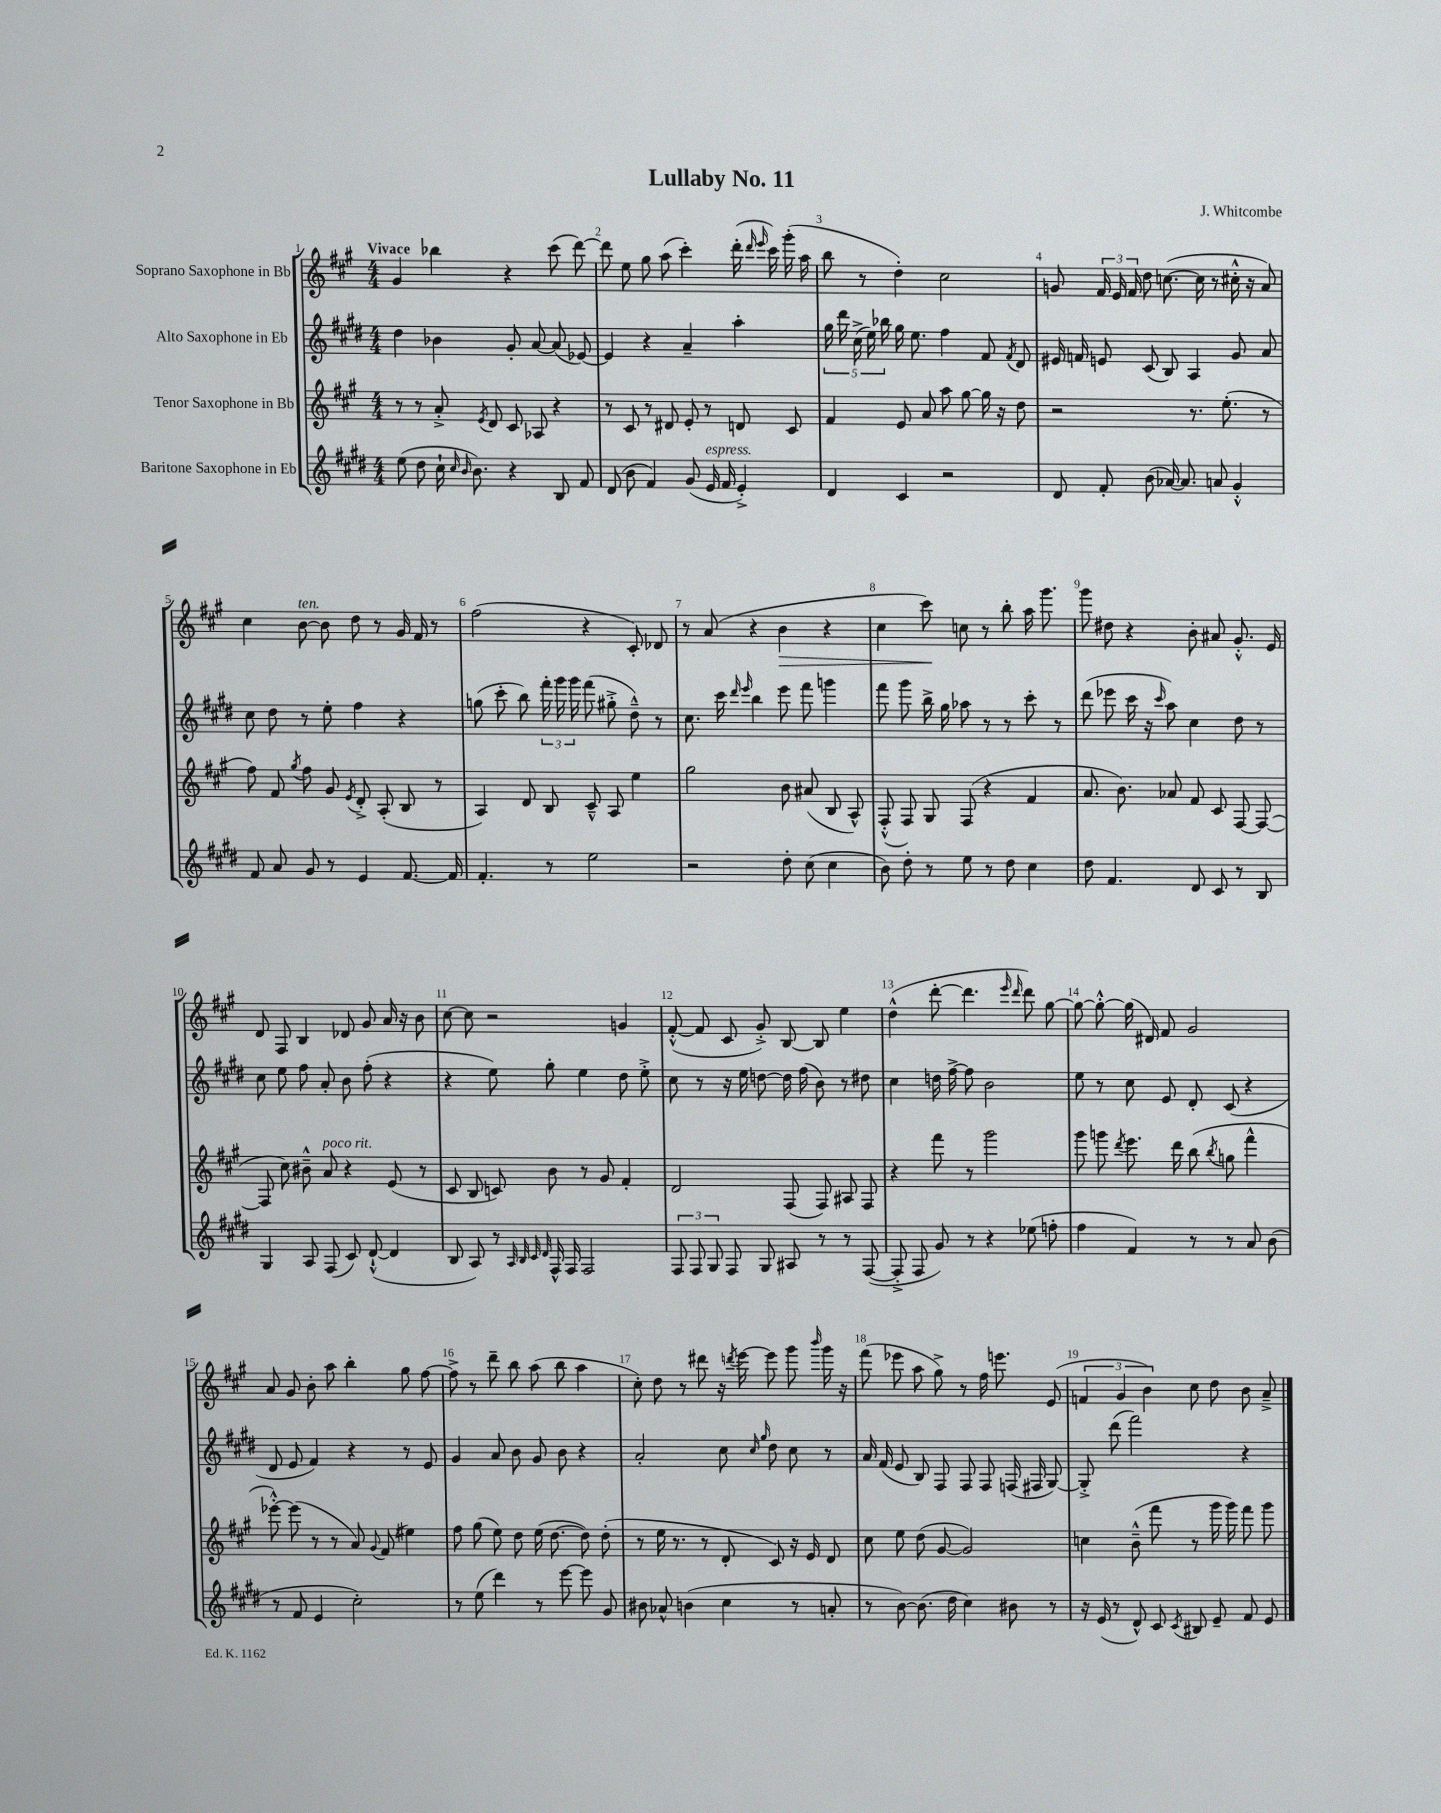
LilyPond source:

\header { title = "Lullaby No. 11" composer = "J. Whitcombe" }
<<
\new StaffGroup <<
\new Staff = "s0" \with { instrumentName = "Soprano Saxophone in Bb" } {
    \clef treble \key a \major \numericTimeSignature \time 4/4 \tempo "Vivace"
    \autoBeamOff gis'4 bes''4 r4 cis'''8( d'''8~) |
    d'''8 e''8 gis''8 a''8( cis'''4-.) d'''16-.( \grace { d'''16 e'''16 } cis'''16) gis'''16-.( a''16 |
    b''8 r8 d''4-.) cis''2 |
    g'8 \tuplet 3/2 { fis'16 e'16 fis'16 } d''8 c''8.~( c''16 r8 cis''16-.-^ r16 a'8) |
    cis''4 b'8~^\markup { \italic "ten." } b'8 d''8 r8 gis'16 fis'16 r8 |
    fis''2( r4 cis'8-.) des'8 |
    r8 a'8( r4 b'4\> r4 |
    cis''4 cis'''8\!) c''8 r8 b''8-. a''16 gis'''8. |
    gis'''8 dis''8 r4 b'8-. ais'8 gis'8.-.-^ e'16 |
    d'8 fis8 b4 des'8 gis'8 a'16 r16 b'8 |
    cis''8~ cis''8 r2 g'4 |
    fis'8~-.-^( fis'8 cis'8 gis'8-.->) b8~ b8 e''4 |
    d''4-^( d'''8~-. d'''4. \grace { e'''16 d'''16 } d'''8) gis''8~ |
    gis''8~ gis''8~-.-^ gis''16( dis'16) fis'8 gis'2 |
    a'8 gis'8 b'8-. a''8 b''4-. gis''8 fis''8~ |
    fis''8-> r8 d'''8-- b''8 a''8( b''8 a''4 |
    cis''8-.) d''8 r8 dis'''8 r16 \acciaccatura { d'''8 } e'''16~ e'''8 gis'''8 \grace { b'''16 } gis'''16 r16 |
    fis'''8( ees'''8 a''8 gis''8->) r8 fis''16 e'''8. e'8( |
    \tuplet 3/2 { f'4 gis'4 b'4) } cis''8 d''8 b'8 a'8---> \bar "|." |
}
\new Staff = "s1" \with { instrumentName = "Alto Saxophone in Eb" } {
    \clef treble \key e \major \numericTimeSignature \time 4/4
    \autoBeamOff dis''4 bes'4 gis'8-. a'8~ a'8( ees'8~) |
    ees'4 r4 a'4-- a''4-. |
    \tuplet 5/4 { gis''16 dis'''16 cis''16->( e''16) bes''16 } gis''16 e''8. fis''4 fis'8 \acciaccatura { fis'8 } dis'8 |
    eis'16 f'16 e'8 cis'8( b8) a4 gis'8 a'8 |
    cis''8 dis''8 r8 e''8-. fis''4 r4 |
    g''8( cis'''8-. b''8) \tuplet 3/2 { fis'''16-. gis'''16 gis'''16 } fis'''8( gis''8-.-> dis''8---^) r8 |
    cis''8. cis'''16 \grace { dis'''16 e'''16 } b''4 e'''8 fis'''8 g'''4 |
    fis'''8 gis'''8 b''16-> gis''16 aes''8 r8 r8 cis'''8-. r8 |
    dis'''8( ees'''8 cis'''16 r16 \grace { cis'''16 } a''8) cis''4 dis''8 r8 |
    cis''8 e''8 fis''8 a'8-. b'8 fis''8-.( r4 |
    r4 e''8) gis''8-. e''4 dis''8 e''8-.-> |
    cis''8 r8 r16 e''16 d''8~ d''16 fis''16( b'8) r8 dis''8 |
    cis''4 d''16 fis''16~-> fis''8 b'2 |
    e''8 r8 cis''8 e'8 dis'8-. cis'8( r4 |
    dis'8 e'8 fis'4) r4 r8 e'8 |
    gis'4 a'8 b'8 gis'8 b'8 r4 |
    a'2-. cis''8 \grace { cis''16 gis''16 } dis''8 cis''8 r8 |
    a'16 fis'16( e'8 b8) fis8 fis8 fis8 f16( fis16 gis8~) |
    gis8-.-> dis'''8( fis'''2) r4 \bar "|." |
}
\new Staff = "s2" \with { instrumentName = "Tenor Saxophone in Bb" } {
    \clef treble \key a \major \numericTimeSignature \time 4/4
    \autoBeamOff r8 r8 a'8-.-> \acciaccatura { e'8 } d'8 cis'8 aes8 r4 |
    r8 cis'8 r8 dis'8 e'8-. r8 d'8 cis'8 |
    fis'4 e'8 a'8 a''8 gis''8~ gis''16 r16 d''8 |
    r2 r8. e''8.-.( r8 |
    fis''8) fis'8 \acciaccatura { gis''8 } fis''8 gis'8 \acciaccatura { e'8 } d'8-.-> a8-.( b8 r8 |
    a4) d'8 b8 cis'8---^ a8 e''4 |
    gis''2 b'8 ais'8( b8 a8-^) |
    fis8-.-^( fis8) gis8 fis8( r4 fis'4 |
    a'8. b'8.) aes'8 fis'8 cis'8 fis8~ fis8~( |
    fis8 cis''8) bis'8---^ a'8^\markup { \italic "poco rit." } r4 e'8( r8 |
    cis'8 b8 c'8) b'8 r8 gis'8 fis'4-. |
    d'2 fis8( fis8) ais8 fis8 |
    r4 fis'''8 r8 gis'''2 |
    gis'''8 g'''8 \acciaccatura { d'''8 } e'''8. d'''16 b''8( \acciaccatura { b''8 } g''8 fis'''4-^ |
    ees'''8~-.-^) ees'''8( r8 r8 a'8) \appoggiatura { gis'8 } fis'8( eis''4) |
    fis''8 gis''8( e''8) d''8 e''16( d''8.~ d''8) d''8-.( |
    r8 e''16 r8. r8 d'8-. cis'8) r16 e'16 d'8 |
    cis''8 e''8 d''8( gis'8~ gis'2) |
    c''4 b'8---^( fis'''8 r8 gis'''16 gis'''16) fis'''8 gis'''8 \bar "|." |
}
\new Staff = "s3" \with { instrumentName = "Baritone Saxophone in Eb" } {
    \clef treble \key e \major \numericTimeSignature \time 4/4
    \autoBeamOff e''8( dis''8 cis''16-! \grace { cis''16 b'16 } b'8.) r4 b8 fis'8 |
    dis'8( b'8 fis'4) gis'8( e'16^\markup { \italic "espress." } fis'16 e'4-.->) |
    dis'4 cis'4 r2 |
    dis'8 fis'8-. b'8( aes'16~) aes'8. a'8 gis'4-.-^ |
    fis'8 a'8 gis'8 r8 e'4 fis'8.~ fis'16 |
    fis'4.-. r8 e''2 |
    r2 dis''8-. cis''8( cis''4 |
    b'8) dis''8-. r8 e''8 r8 dis''8 cis''4 |
    dis''8 fis'4. dis'8 cis'8 r8 b8 |
    gis4 a8 fis8( cis'8) dis'8~-!-^( dis'4 |
    b8 a8) r8 \grace { a32 b32 cis'32 dis'32 } fis16-^ fis16 fis2 |
    \tuplet 3/2 { fis8 fis8 gis8 } fis8 gis8 ais8 r8 r8 fis8~( |
    fis8-.-> fis8 gis'8) r8 r4 ees''8( f''8-. |
    fis''4 fis'4) r8 r8 a'8 b'8( |
    r8 fis'8 e'4 cis''2-.) |
    r8 e''8( dis'''4) r8 e'''8~ e'''8 gis'8 |
    bis'8 aes'8-^ b'4( cis''4 r8 a'8-. |
    r8 b'8~) b'8.( dis''16 cis''4) bis'8 r8 |
    r16 e'16( r8 dis'8-^) cis'8 \acciaccatura { cis'8 } bis8 e'8-- fis'8 e'8 \bar "|." |
}
>>
>>
\layout { \context { \Score \override BarNumber.break-visibility = ##(#f #t #t) barNumberVisibility = #all-bar-numbers-visible } }
